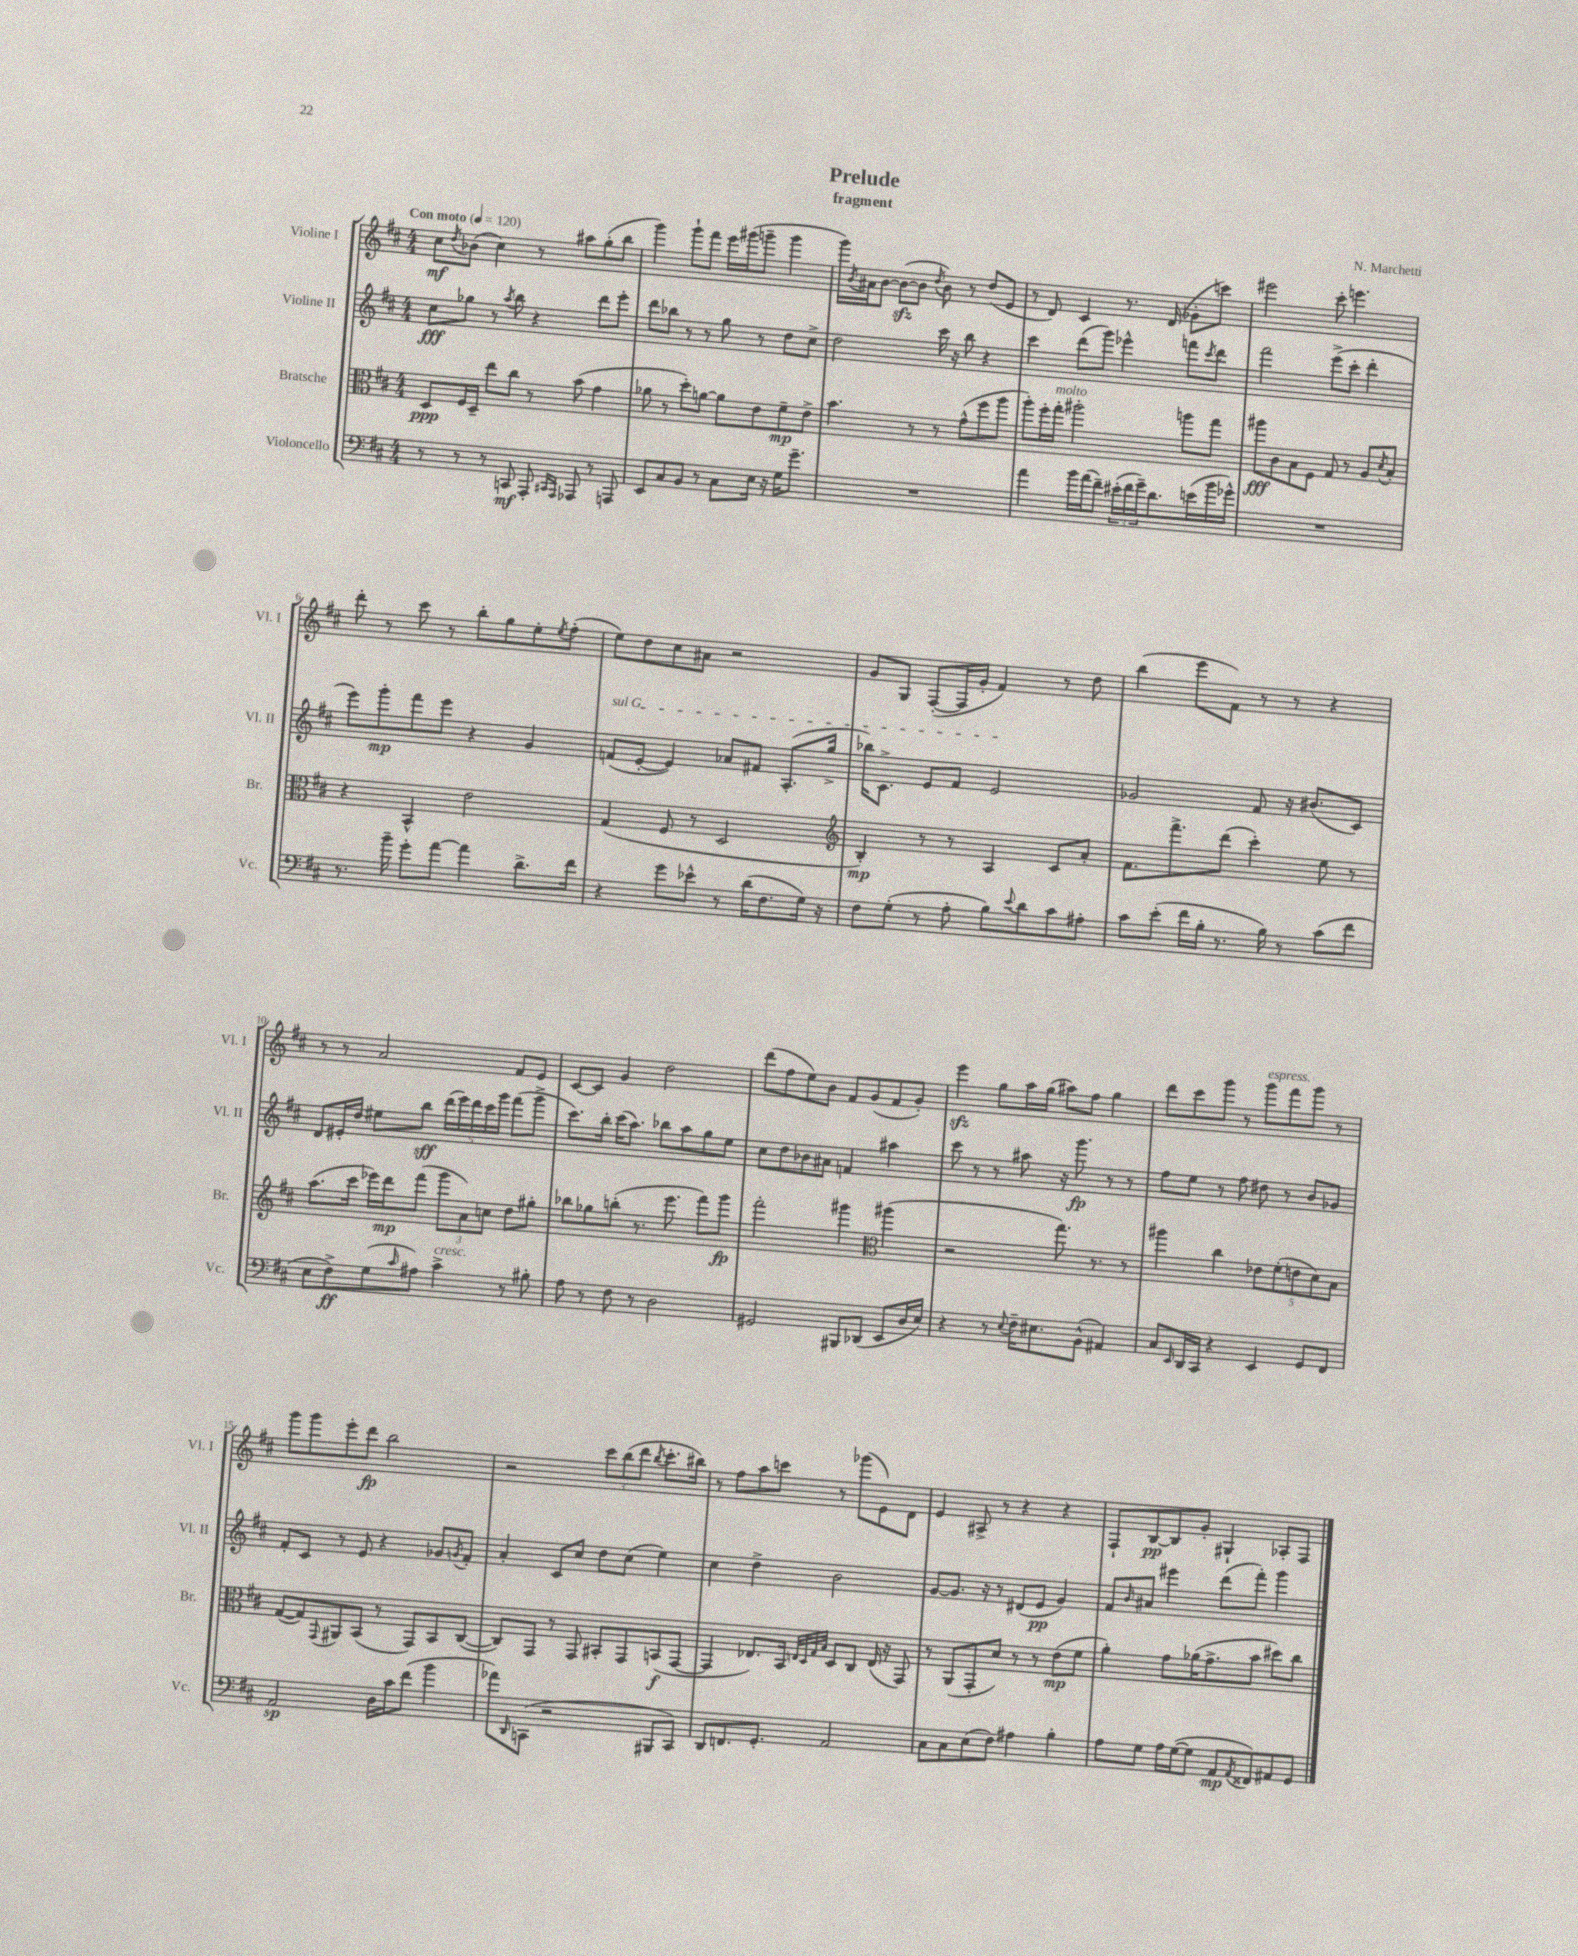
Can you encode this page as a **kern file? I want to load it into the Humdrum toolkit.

**kern	**kern	**kern	**kern
*staff4	*staff3	*staff2	*staff1
*clefF4	*clefC3	*clefG2	*clefG2
*k[f#c#]	*k[f#c#]	*k[f#c#]	*k[f#c#]
*M4/4	*M4/4	*M4/4	*M4/4
*MM120	*MM120	*MM120	*MM120
8r	8D	8cc#	8cc#
.	.	.	8qdd
8r	16F#	8gg-	(8b-
.	16D~	.	.
8r	8ee	8r	4cc#)
.	.	8qaa	.
8CC	8cc#	8bb	.
8AAA'	8r	4r	8r
16qqCC#	.	.	.
16qqAAA	.	.	.
8AAA-	(8b	.	8aa#
8r	4g	8ddd	(8gg'
8AAA	.	8eee'	8bb
=	=	=	=
8EE	8a-	8ddd	4ggg)
8C#	8r	8bb-	.
8BB	8dd')	8r	8ggg`
8r	[8a	8r	8fff#
8C#	8a]	8gg	16eee
.	.	.	(16ggg#
16E	8e	8r	8ggg~
16r	.	.	.
16G	8f#~	8dd	4ggg
8.g~	.	.	.
.	8e^	8cc#^	.
=	=	=	=
1r	4.b	2dd	16ggg)
.	.	.	8qb
.	.	.	16a#
.	.	.	[8b
.	.	.	(8b_
.	8r	.	8b]
.	.	.	8qdd
.	8r	16ccc#	8b)
.	.	16r	.
.	(8g^^	8bb	8r
.	8ff#	4r	(8dd
.	8aa	.	8e
=	=	=	=
4a	8aa')	4ccc#	8r
.	16ff#'	.	8d)
.	16gg'	.	.
16b	2aa#'	(8ddd	4c#
(16a	.	.	.
8f#~)	.	8ggg)	.
(24e#'	.	4eee-^^	8.r
24f#	.	.	.
24g~)	.	.	.
8.d	.	.	.
.	.	.	(16d
.	8aa	8fff	8g-'
(16e	.	.	.
.	.	8qccc#	.
16b	8gg	8ddd	8ccc)
16g-^^)	.	.	.
=	=	=	=
1r	8aa#	2fff#	2eee#
.	8c#	.	.
.	8B	.	.
.	8F#	.	.
.	8G	(8eee^	8ccc#'
.	8r	8ccc#'	4.eee
.	8A	4ddd'	.
.	8qd	.	.
.	8B'	.	.
=	=	=	=
8.r	4r	8eee)	8ddd'
.	.	8ggg'	8r
16b~	.	.	.
8g'	4BB^^	8fff#	8ccc#
[8a	.	8eee	8r
4a]	2e	4r	8bb'
.	.	.	8gg
8.d^	.	4g	8ee'
.	.	.	8qee
.	.	.	(8ff#'
16f#	.	.	.
=	=	=	=
4r	(4G	(8f	8ee)
.	.	[8e'	8dd
8g	8F#	4e])	8cc#
8e-^^	8r	.	8a#
8r	2D	8a-	2r
(16d	.	8f#	.
8.F#	.	.	.
.	.	(8.A'	.
16G)	.	.	.
16r	.	16gg^	.
=	=	=	=
*	*clefG2	*	*
8F#	4B')	16bb-)	8g
.	.	8.c#^	.
(8G'	.	.	8G
8r	8r	8e	([8F#'
8A'	8r	8f#	16F#]
.	.	.	16g'
8B)	4A	2e	4f#)
8qqe	.	.	.
8d	.	.	.
8c#	8c#	.	8r
8A#'	8a'	.	8dd
=	=	=	=
8c#	8.f#	2g-	(4bb
(8e'	.	.	.
.	8.fff#^	.	.
16f#	.	.	8eee
16B'	.	.	.
8.r	(8ddd	.	8f#)
.	4ccc#')	8f#	8r
16B)	.	.	.
8r	.	16r	8r
.	.	(8.b#	.
(8c#	8ee	.	4r
8f#	8r	8c#)	.
=	=	=	=
8E	(8.aa	8d	8r
8F#^)	.	16e#'	8r
.	16ccc#	16dd	.
(8G	16eee-)	8ee#	2a
.	16ddd	.	.
16qqc#	.	.	.
8A#)	(8fff#	8bb	.
4c#^	12ggg	(20ddd	.
.	.	20eee)	.
.	12a)	.	.
.	.	20ddd	.
.	.	20ccc#	.
.	12cc	.	.
.	.	20ggg	.
8r	8dd	(8fff#	8f#
8B#'	8gg#'	8ggg^	8e
=	=	=	=
8A	8bb-	8.ccc#)	[8c#
8r	8gg-	.	8c#]
.	.	16bb'	.
8F#	(8bb'	(16ccc#	4g
.	.	8.aa)	.
8r	8.r	.	.
2D	.	8bb-	2dd
.	8.eee	.	.
.	.	8aa	.
.	8fff#)	8gg	.
.	8ggg	8ee	.
=	=	=	=
2GG#	2fff#'	8cc#	(8ddd
.	.	8dd	8ff#
.	.	8b-	8ee)
.	.	8a#	8b
8BBB#	4ggg#	4f	8f#
(8DD-	.	.	(8g
*	*clefC3	*	*
8EE	(4aa#	4aa#	8f#
16D	.	.	8g')
16E)	.	.	.
=	=	=	=
4r	2r	8ccc#	4eee
.	.	8r	.
8r	.	8r	8gg
8qqE	.	.	.
16F#~	.	8aa#	16aa
8.E#	.	.	(16gg
.	8.gg)	16r	8aa#)
.	.	8.ggg	.
(8BB^^	.	.	8ff#
.	8.r	.	.
4AA#)	.	8r	4gg
.	8r	8r	.
=	=	=	=
8C#	4aa#	8ff#	8ddd
16qqEE	.	.	.
16DD	.	8ee	8ccc#
16CC#	.	.	.
4r	4cc#	8r	8ggg
.	.	8ff#	8r
4EE	10e-	8dd#	8ggg
.	(10f#'	.	.
.	.	8r	8fff#
.	10e	.	.
8GG	.	8b	8ggg
.	10d)	.	.
8FF#	.	8g-	8r
.	10B	.	.
=	=	=	=
2AA	([8G	8f#'	8ggg
.	8G])	8c#	8ggg
.	8qqGG	.	.
.	8AA#	8r	8eee'
.	(8BB	8e	8ddd
16D	8r	4r	2bb
16c#	.	.	.
(8f#	8GG)	.	.
4b	8BB	8g-	.
.	.	8qg	.
.	([8C#	8f#'	.
=	=	=	=
8a-)	8C#])	4a'	2r
16qqDD	.	.	.
(8CC	8GG	.	.
2r	8r	8c#	.
.	8GG	8cc#	.
.	8BB#'	8dd	12ccc#
.	.	.	(12bb
.	8GG	(8cc#	.
.	.	.	12ddd
.	.	.	8qbb
8BBB#	(8BB	4ee)	8.ccc#'
8CC)	[8GG	.	.
.	.	.	16bb#)
=	=	=	=
8DD	4GG]	4cc#	8r
8.FF	.	.	8ff#
.	8.E-)	4dd^	8aa
8.GG'	.	.	.
.	.	.	8ccc
.	16BB	.	.
.	32qqE	.	.
.	32qqD	.	.
.	32qqG	.	.
.	32qqB	.	.
2AA	8D	2b	8r
.	8C#	.	(8ggg-
.	(16E	.	8e)
.	16r	.	.
.	8GG)	.	8d
=	=	=	=
8C#	8r	[8g	4e
8C#	(8AA	8.g]	.
(8E	8GG'	.	8A#^
.	.	16r	.
8F#)	8d)	8r	8r
4A#	8r	(8d#	4r
.	8r	8e	.
4B'	(8e	4g)	4r
.	8f#	.	.
=	=	=	=
8A	4a')	8f#	8F#`
.	.	16qqb	.
8G	.	8a#	[8B
16A	8g	4eee#	8B]
([16G	.	.	.
8G]	(16a-	.	8g'
.	8.g^	.	.
8AA	.	(8ddd	4G#`
8qAA	.	.	.
8FF##)	8b	8fff#')	.
8AA#	8dd#)	4ggg	8A-'
8GG	8cc#	.	8F#
==	==	==	==
*-	*-	*-	*-
